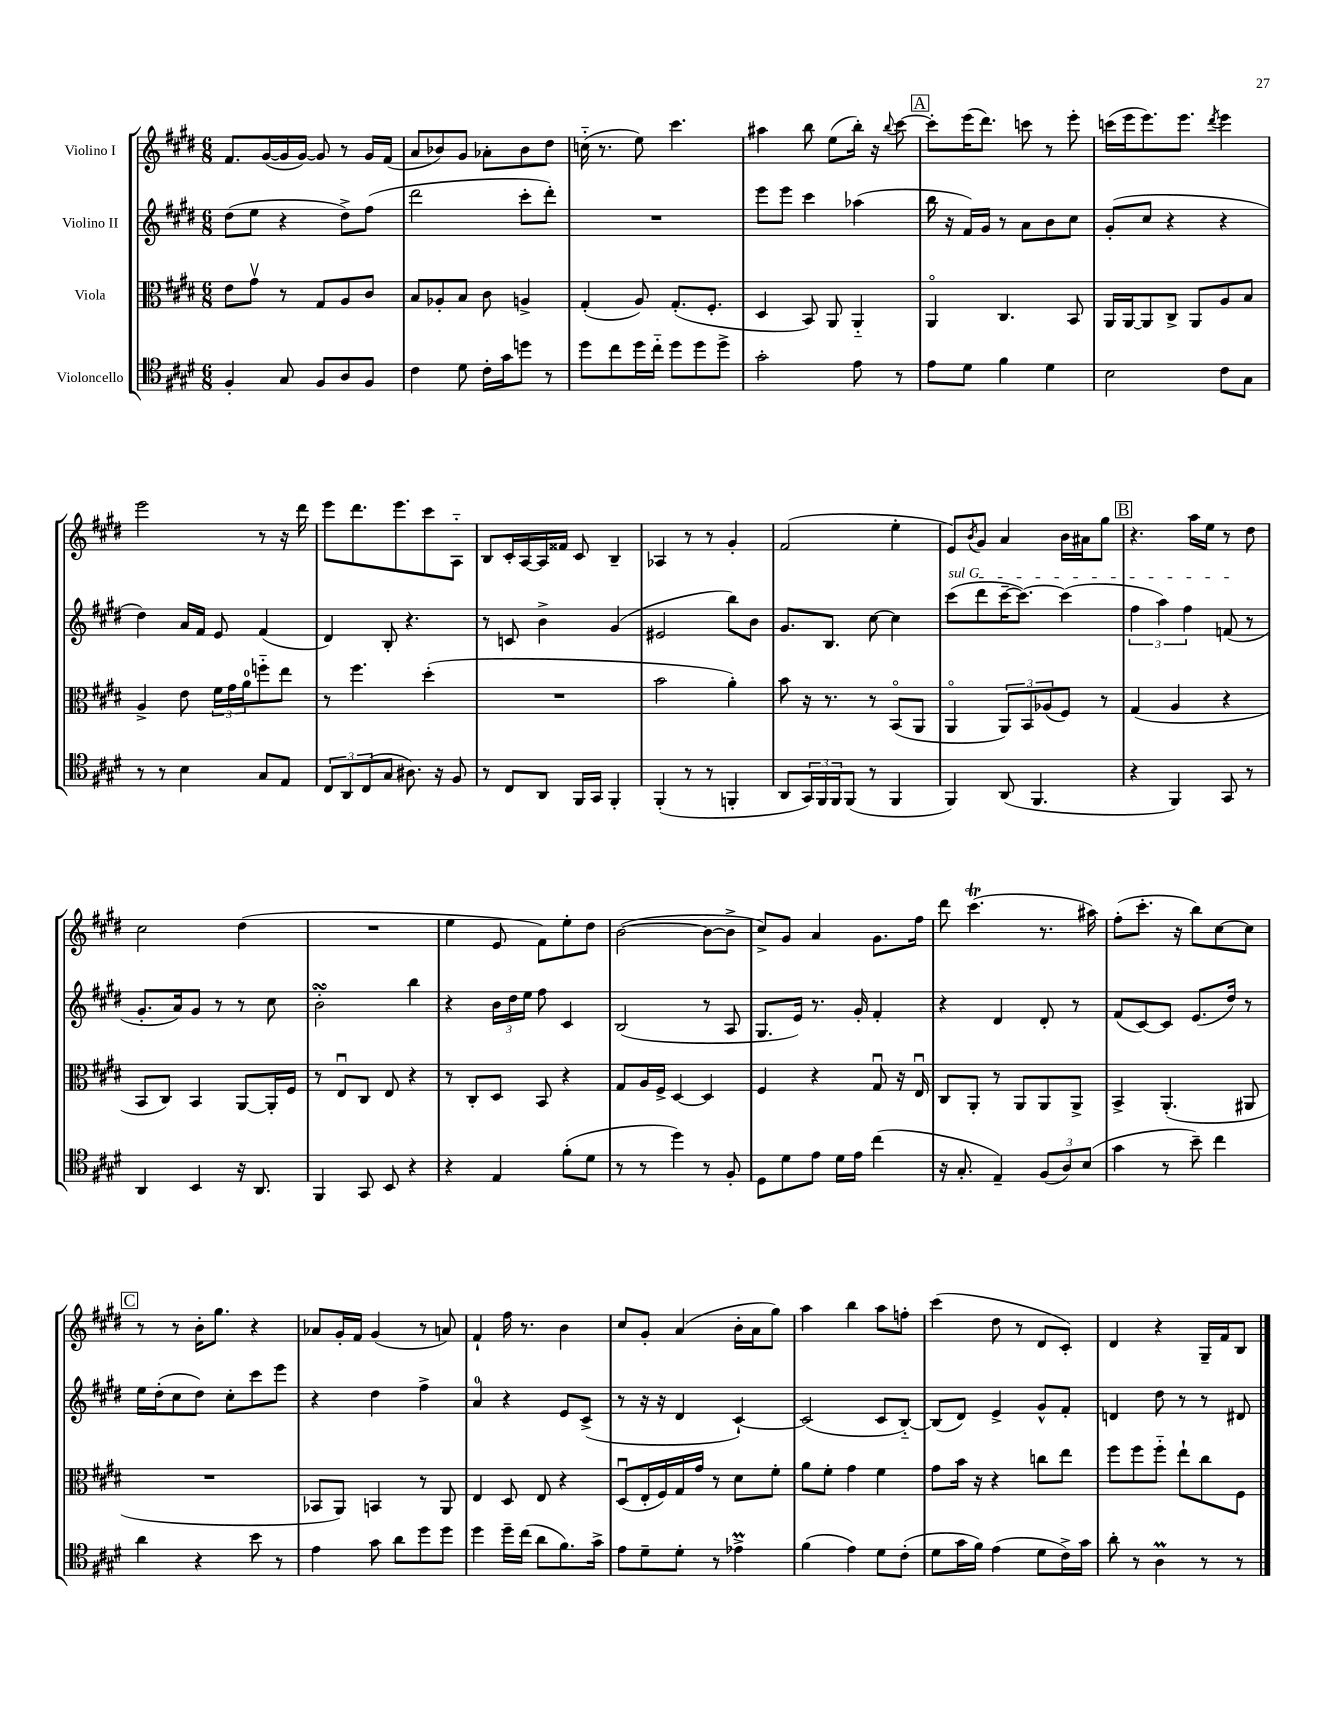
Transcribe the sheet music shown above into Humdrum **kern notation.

**kern	**kern	**kern	**kern
*staff4	*staff3	*staff2	*staff1
*clefC4	*clefC3	*clefG2	*clefG2
*k[f#c#g#d#]	*k[f#c#g#d#]	*k[f#c#g#d#]	*k[f#c#g#d#]
*M6/8	*M6/8	*M6/8	*M6/8
4F#'/	8e\L	(8dd#\L	8.f#/L
.	8g#v\J	8ee\J	.
.	.	.	([16g#/L
8G#/	8r	4r	16g#/]
.	.	.	[16g#/JJ)
8F#/L	8G#/L	.	8g#/]
8A/	8A/	8dd#^\L)	8r
8F#/J	8c#/J	(8ff#\J	16g#/LL
.	.	.	(16f#/JJ
=	=	=	=
4c#\	8B/L	2ddd#\	8a/L
.	8A-'/	.	8b-/)
8d#\	8B/J	.	8g#/J
16c#'\LL	8c#\	.	8a-'\L
16g#\J	.	.	.
8dd\J	4A^/	8ccc#'\L	8b-\
8r	.	8ddd#'\J)	8dd#\J
=	=	=	=
8dd#\L	(4G#'/	2.r	(16cc'~\
.	.	.	8.r
8cc#\	.	.	.
16dd#\L	8A/)	.	8ee\)
16cc#'~\JJ	.	.	.
8dd#\L	(8.G#'/L	.	4.ccc#\
8dd#\	.	.	.
.	8.F#'/J	.	.
8dd#^\J	.	.	.
=	=	=	=
2g#'\	4D#/	8eee\L	4aa#\
.	.	8eee\J	.
.	8BB/)	4ccc#\	8bb\
.	8AA/	.	(8ee\L
8e\	4AA'~/	(4aa-\	16bb'\Jk)
.	.	.	16r
.	.	.	8qqbb/
8r	.	.	[8ccc#\
=	=	=	=
8e\L	4AAo/	16bb\	8ccc#'\]L
.	.	16r	.
8d#\J	.	16f#/LL)	(16eee\K
.	.	16g#/JJ	8.ddd#\J)
4f#\	4.C#/	8r	.
.	.	8a\L	8ccc\
4d#\	.	8b\	8r
.	8BB/	8cc#\J	8eee'\
=	=	=	=
2B\	16AA/LL	(8g#'/L	(16ccc\LL
.	[16AA/J	.	16eee\J
.	8AA/]	8cc#/J	8.eee\)
.	8C#^/J	4r	.
.	.	.	8.eee\J
.	8AA/L	.	.
.	.	.	8qddd#/
8c#\L	8A/	4r	4eee\
8G#\J	8B/J	.	.
=	=	=	=
8r	4A^/	4dd#\)	2eee\
8r	.	.	.
4B\	8e\	16a/LL	.
.	.	16f#/JJ	.
.	24f#\LL	8e/	.
.	24g#\	.	.
.	24a\J	.	.
8G#/L	8ff'~\	(4f#/	8r
8E/J	8ee\J	.	16r
.	.	.	16ddd#\
=	=	=	=
12C#/L	8r	4d#/)	8eee\L
12AA/	.	.	.
.	4.ff#\	.	8.ddd#\
(12C#/	.	.	.
8G#/J	.	8B'/	.
.	.	.	8.eee\
8.A#\)	.	4.r	.
.	(4dd#'\	.	8ccc#\
16r	.	.	.
8F#/	.	.	8A'~\J
=	=	=	=
8r	2.r	8r	8B/L
8C#/L	.	8c/	16c#'/L
.	.	.	[16A/
8AA/J	.	4b^\	16A/]
.	.	.	16f##/JJ
16FF#/LL	.	.	8c#/
16GG#/JJ	.	.	.
4FF#'/	.	(4g#/	4B~/
=	=	=	=
(4FF#'/	2b\	2e#/	4A-/
8r	.	.	8r
8r	.	.	8r
4FF'/	4a'\)	8bb\L)	4g#'/
.	.	8b\J	.
=	=	=	=
8AA/L	8b\	8.g#/L	(2f#/
24GG#/L)	16r	.	.
24FF#/	.	.	.
.	8.r	8.B/J	.
24FF#/J	.	.	.
(8FF#/J	.	.	.
8r	8r	[8cc#\	.
4FF#/	(8BBo/L	4cc#\]	4ee'\
.	8AA/J	.	.
=	=	=	=
4FF#/)	4AAo/	(8ccc#\L	8e/L)
.	.	.	8qb/
.	.	8ddd#\	8g#/J
(8AA/	12AA/L)	[16ccc#~\K	4a/
.	.	8.ccc#\_J)	.
.	12BB/	.	.
4.FF#/	.	.	.
.	(12A-/	.	.
.	8F#/J)	(4ccc#\]	16b\LL
.	.	.	16a#\J
.	8r	.	8gg#\J
=	=	=	=
4r	(4G#/	6ff#\	4.r
.	.	6aa\)	.
4FF#/)	4A/	.	.
.	.	6ff#\	.
.	.	.	16aa\LL
.	.	.	16ee\JJ
8GG#/	4r	(8f/	8r
8r	.	8r	8dd#\
=	=	=	=
4AA/	8BB/L	8.g#'/L	2cc#\
.	8C#/J)	.	.
.	.	16a/k)	.
4BB/	4BB/	8g#/J	.
.	.	8r	.
16r	[8AA/L	8r	(4dd#\
8.AA/	.	.	.
.	16AA'/]L	8cc#\	.
.	16F#/JJ	.	.
=	=	=	=
4FF#/	8r	2b'\	2.r
.	8Eu/L	.	.
8GG#/	8C#/J	.	.
8BB/	8E/	.	.
4r	4r	4bb\	.
=	=	=	=
4r	8r	4r	4ee\
.	8C#'/L	.	.
4E/	8D#/J	24b\LL	8e/
.	.	24dd#\	.
.	.	24ee\JJ	.
.	8BB/	8ff#\	8f#\L)
(8f#'\L	4r	4c#/	8ee'\
8d#\J	.	.	8dd#\J
=	=	=	=
8r	8G#/L	(2B/	([2b\
8r	16A/L	.	.
.	16F#^/JJ	.	.
4dd#\)	[4D#/	.	.
8r	4D#/]	8r	8b\_L
8F#'/	.	8A/	8b^\]J
=	=	=	=
8D#\L	4F#/	8.G#/L	8cc#^/L)
8d#\	.	.	8g#/J
.	.	16e/Jk)	.
8e\J	4r	8.r	4a/
16d#\LL	.	.	.
16e\JJ	.	16g#'/	.
(4cc#\	8G#u/	4f#'/	8.g#\L
.	16r	.	.
.	16Eu/	.	16ff#\Jk
=	=	=	=
16r	8C#/L	4r	8ddd#\
8.G#'/	.	.	.
.	8AA'/J	.	(4.ccc#\
4E~/)	8r	4d#/	.
.	8AA/L	.	.
(12F#/L	8AA/	8d#'/	8.r
12A/)	.	.	.
.	8AA^/J	8r	.
(12B/J	.	.	.
.	.	.	16aa#\)
=	=	=	=
4g#\	4BB^/	(8f#/L	(8ff#'\L
.	.	[8c#/)	8.ccc#'\J
8r	(4.AA'/	8c#/]J	.
.	.	.	16r
8b~\)	.	(8.e/L	8bb\L)
4cc#\	.	.	[8cc#\
.	.	16dd#/Jk)	.
.	8AA#/	8r	8cc#\]J
=	=	=	=
4a\	2.r	16ee\LL	8r
.	.	(16dd#'\J	.
.	.	8cc#\	8r
4r	.	8dd#\J)	16b'\LK
.	.	.	8.gg#\J
.	.	8cc#'\L	.
8b\	.	8ccc#\	4r
8r	.	8eee\J	.
=	=	=	=
4e\	8BB-/L	4r	8a-/L
.	8AA/J)	.	16g#'/L
.	.	.	16f#/JJ
8g#\	4BB/	4dd#\	(4g#/
8a\L	.	.	.
8dd#\	8r	4ff#^\	8r
8dd#\J	8AA/	.	8a/)
=	=	=	=
4dd#\	4E/	4a/	4f#`/
16dd#~\LL	8D#/	4r	16ff#\
(16cc#\JJ	.	.	8.r
8a\L	8E/	.	.
8.f#\)	4r	8e/L	4b\
.	.	(8c#^/J	.
16g#^\Jk	.	.	.
=	=	=	=
8e\L	(8D#u/L	8r	8cc#/L
8d#~\	16E'/L	16r	8g#'/J
.	16F#/)	16r	.
8d#'\J	16G#/	4d#/	(4a/
.	16g#/JJ	.	.
8r	8r	.	.
4e-^\	8d#\L	[4c#`/)	16b'\LL
.	.	.	16a\J
.	8f#'\J	.	8gg#\J)
=	=	=	=
(4f#\	8a\L	(2c#/]	4aa\
.	8f#'\J	.	.
4e\)	4g#\	.	4bb\
8d#\L	4f#\	8c#/L	8aa\L
(8c#'\J	.	[8B'~/J)	8ff'\J
=	=	=	=
8d#\L	8g#\L	(8B/]L	(4ccc#\
16g#\L	16b\Jk	8d#/J)	.
16f#\JJ)	16r	.	.
(4e\	4r	4e^/	8dd#\
.	.	.	8r
8d#\L	8cc\L	8g#^^/L	8d#/L
16c#^\L)	8ee\J	8f#'/J	8c#'/J)
16g#\JJ	.	.	.
=	=	=	=
8a'\	8ff#\L	4d/	4d#/
8r	8ff#\	.	.
4A\	8ff#'~\J	8dd#\	4r
.	8ee`\L	8r	.
8r	8cc#\	8r	16G#~/LL
.	.	.	16f#/J
8r	8F#\J	8d#/	8B/J
==	==	==	==
*-	*-	*-	*-
